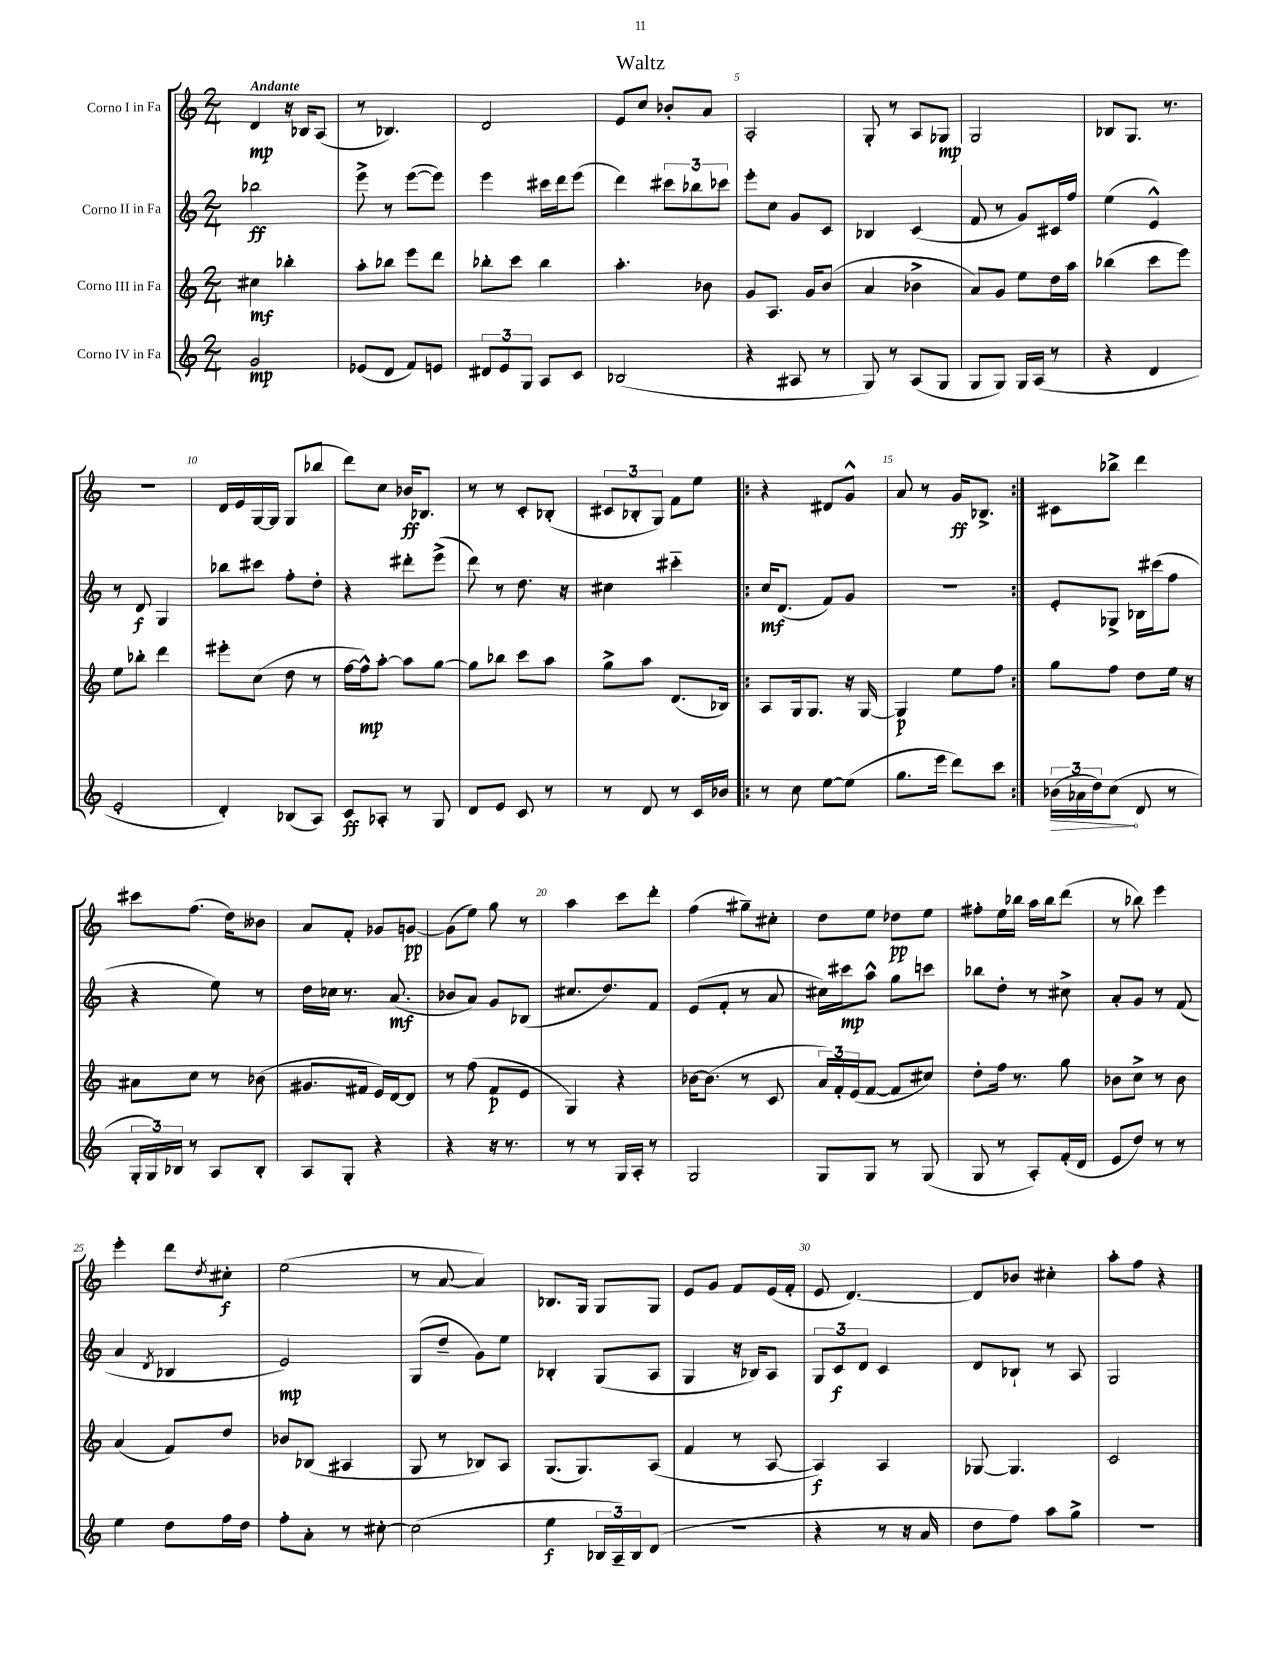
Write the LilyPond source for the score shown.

\header { title = "Waltz" }
<<
\new StaffGroup <<
\new Staff = "s0" \with { instrumentName = "Corno I in Fa" } {
    \clef treble \key c \major \numericTimeSignature \time 2/4 \tempo "Andante"
    d'4\mp r16 bes16 a8( |
    r8 bes4.) |
    d'2 |
    e'8 c''8 bes'8-. a'8 |
    a2-. |
    g8-. r8 a8 ges8\mp |
    g2 |
    bes8 g8. r8. |
    R2 |
    d'16 e'16 g16~ g16 g8( bes''8 |
    d'''8) c''8 bes'16\ff bes8. |
    r8 r8 c'8-. bes8-.( |
    \tuplet 3/2 { cis'8 bes8-. g8) } f'8 e''8 |
    \repeat volta 2 { r4 dis'8 g'8-^ |
    a'8 r8 g'16\ff bes8.-> | }
    cis'8 bes''8-> d'''4 |
    cis'''8 f''8.( d''16) beses'8 |
    a'8 f'8-. ges'8 g'8~\pp |
    g'8( e''8) g''8 r8 |
    a''4 c'''8 d'''8-. |
    f''4( gis''8--) cis''8-. |
    d''8 e''8 des''8\pp e''8 |
    fis''8-. e''16 bes''16 a''16 bes''16 d'''8( |
    r8 bes''8) e'''4 |
    e'''4-. d'''8 \acciaccatura { d''8 } cis''8-.\f |
    e''2( |
    r8 a'8~ a'4) |
    bes8. g16 g8 g8 |
    e'8 g'8 f'8 e'16( f'16-. |
    e'8 d'4.~) |
    d'8 bes'8 cis''4-. |
    a''8-. f''8 r4 \bar "|." |
}
\new Staff = "s1" \with { instrumentName = "Corno II in Fa" } {
    \clef treble \key c \major \numericTimeSignature \time 2/4
    bes''2\ff |
    e'''8-> r8 e'''8~( e'''8) |
    e'''4 cis'''16 d'''16 e'''8( |
    d'''4) \tuplet 3/2 { cis'''8 bes''8 ces'''8 } |
    e'''8-. c''8 g'8 c'8 |
    bes4 c'4( |
    f'8 r8 g'8) cis'16 f''16 |
    e''4( e'4-^) |
    r8 d'8\f g4 |
    bes''8 cis'''8 f''8-. d''8-. |
    r4 dis'''8-. e'''8->( |
    d'''8) r8 d''8. r16 |
    cis''4 cis'''4-_ |
    \repeat volta 2 { c''16\mf d'8.( f'8) g'8 |
    r2 | }
    e'8-. ges8-> bes16 cis'''16( f''8 |
    r4 e''8) r8 |
    d''16 ces''16 r8. a'8.\mf( |
    bes'8 a'8) g'8 bes8( |
    cis''8. d''8.) f'8 |
    e'8( f'8-. r8 a'8 |
    cis''16) cis'''16\mp a''8-^ g''8 c'''8 |
    bes''8 d''8-. r8 cis''8-> |
    a'8-. g'8 r8 f'8( |
    a'4 \acciaccatura { d'8 } bes4 |
    e'2\mp) |
    g8( d''8-- g'8) e''8 |
    bes4-. g8( a8 |
    g4 r16 bes16) a8 |
    \tuplet 3/2 { g8 c'8\f d'8 } c'4 |
    d'8 bes8-! r8 a8 |
    g2 \bar "|." |
}
\new Staff = "s2" \with { instrumentName = "Corno III in Fa" } {
    \clef treble \key c \major \numericTimeSignature \time 2/4
    cis''4\mf bes''4-. |
    a''8-. bes''8 e'''8 d'''8 |
    bes''8-. c'''8 bes''4 |
    a''4.-. bes'8 |
    g'8 a8. g'16 b'8( |
    a'4 bes'4-> |
    a'8) g'8 e''8 d''16 a''16 |
    bes''4( c'''8 e'''8) |
    e''8 bes''8-. d'''4 |
    eis'''8-. c''8( d''8 r8 |
    f''16~ f''16-^\mp) a''8~-. a''8 g''8~ |
    g''8 bes''8 c'''8 a''8 |
    g''8-> a''8 d'8.( bes16) |
    \repeat volta 2 { a8 g16 g8. r16 g16~ |
    g4\p e''8 f''8 | }
    g''8 f''8 d''8 e''16 r16 |
    ais'8 c''8 r8 bes'8( |
    gis'8. fis'16 e'16) d'16~ d'8 |
    r8 f''8( f'8\p e'8 |
    g4) r4 |
    bes'16~ bes'8.( r8 c'8 |
    \tuplet 3/2 { a'16) f'16-. e'16( } f'8~ f'8 cis''8) |
    d''8-. f''16 r8. g''8 |
    bes'8 c''8-> r8 bes'8 |
    a'4( f'8) d''8 |
    bes'8 bes8( ais4 |
    g8 r8 bes8) a8 |
    g8.( g8.) a8( |
    f'4 r8 a8~ |
    a4\f) a4 |
    ges8~ ges4. |
    c'2 \bar "|." |
}
\new Staff = "s3" \with { instrumentName = "Corno IV in Fa" } {
    \clef treble \key c \major \numericTimeSignature \time 2/4
    g'2\mp |
    ees'8( d'8 f'8) e'8 |
    \tuplet 3/2 { dis'8 e'8 g8 } a8 c'8 |
    bes2( |
    r4 ais8 r8 |
    g8) r8 a8( g8 |
    g8 g8) g16 a16( r8 |
    r4 d'4 |
    e'2-. |
    d'4-.) bes8( a8) |
    c'8\ff aes8-. r8 g8 |
    d'8 e'8 c'8 r8 |
    r8 d'8 r8 c'16 bes'16 |
    \repeat volta 2 { r8 c''8 e''8~ e''8( |
    g''8. e'''16 d'''8) c'''8 | }
    \tuplet 3/2 { \once \override Hairpin.circled-tip = ##t bes'16\>( aes'16 d''16) } c''8\!( d'8 r8 |
    \tuplet 3/2 { g16-. g16) bes16 } r8 a8 bes8-. |
    a8 g8-. r4 |
    r4 r16 r8. |
    r8 r8 g16 a16-. r8 |
    g2 |
    g8 g8 r8 g8( |
    g8 r8 a8-.) f'16-.( d'16 |
    e'8 d''8) r8 r8 |
    e''4 d''8 f''16 d''16 |
    f''8-. a'8-. r8 cis''8~-. |
    cis''2( |
    e''4\f \tuplet 3/2 { bes16 a16--) bes16 } d'8( |
    R2 |
    r4 r8 r16 a'16 |
    d''8 f''8) a''8 g''8-> |
    r2 \bar "|." |
}
>>
>>
\layout { \context { \Score \override BarNumber.break-visibility = ##(#f #t #t) barNumberVisibility = #(every-nth-bar-number-visible 5) } }
